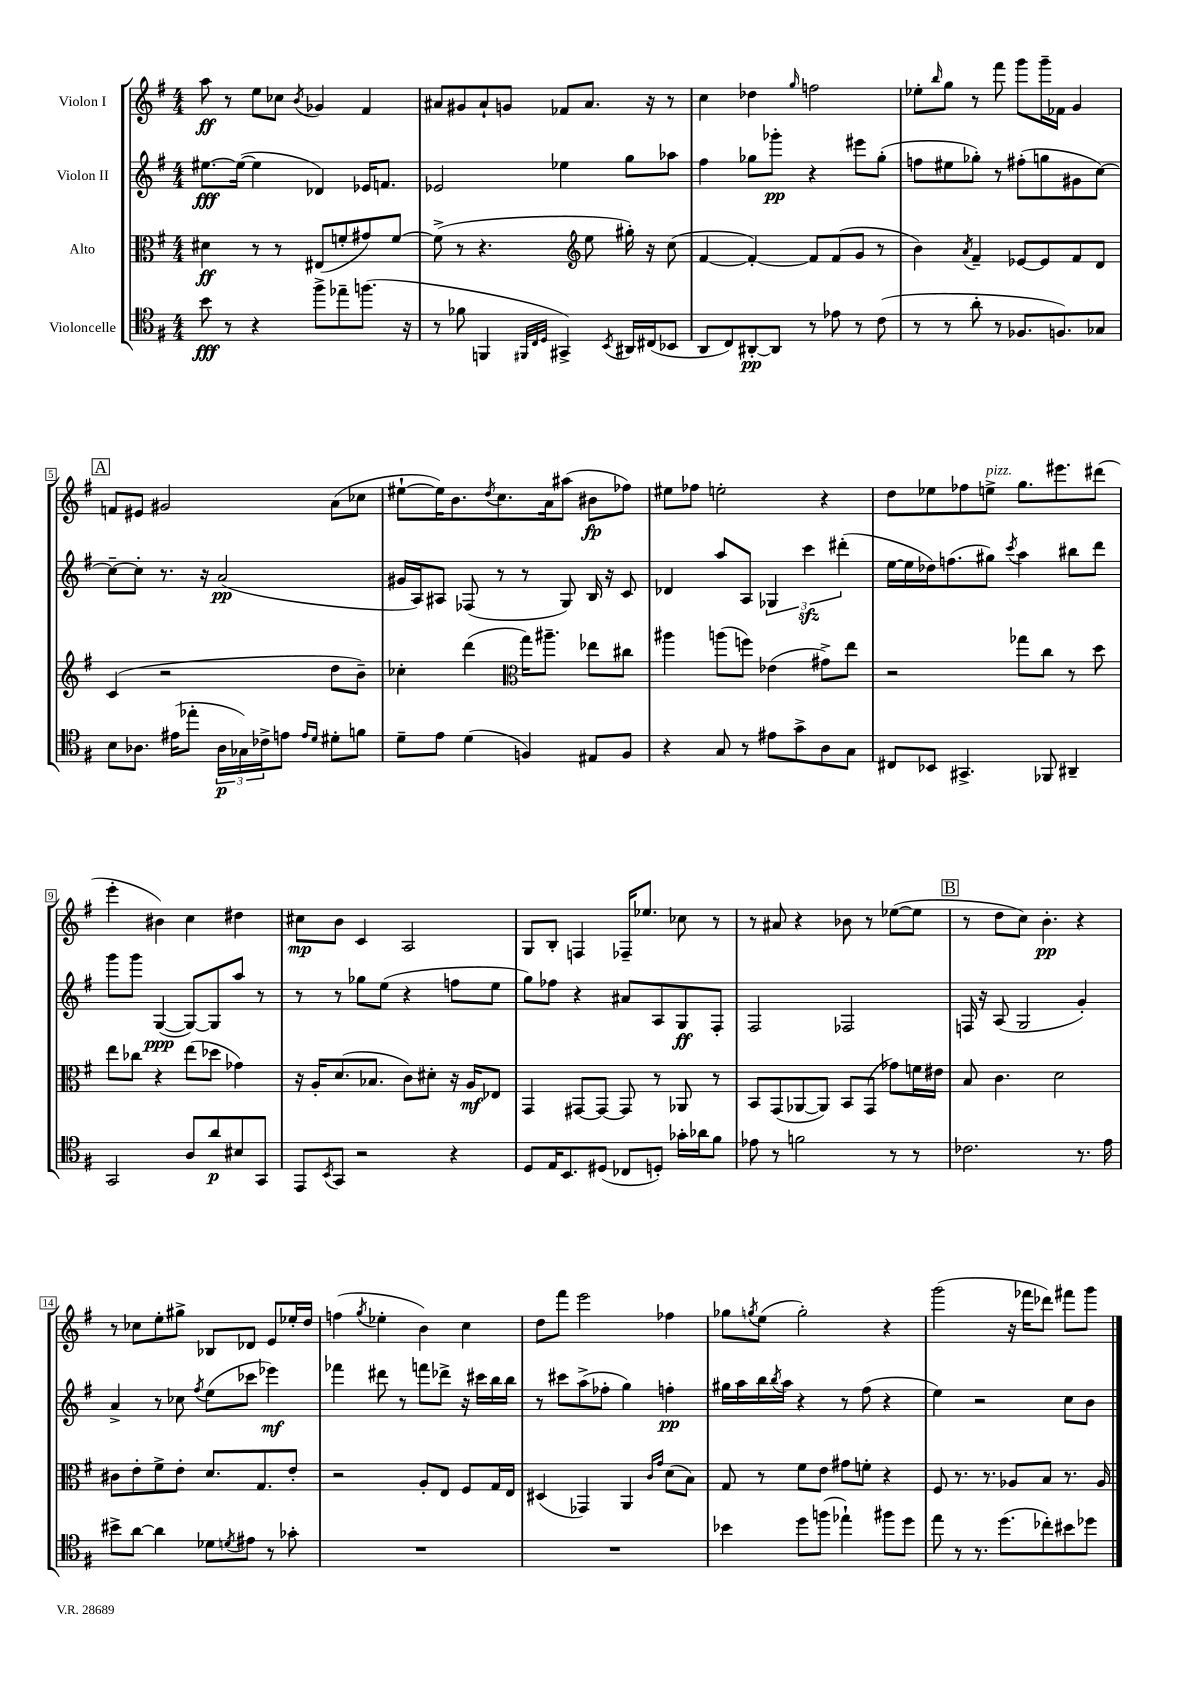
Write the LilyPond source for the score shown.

<<
\new StaffGroup <<
\new Staff = "s0" \with { instrumentName = "Violon I" } {
    \clef treble \key g \major \numericTimeSignature \time 4/4
    a''8\ff r8 e''8 ces''8 \acciaccatura { b'8 } ges'4 fis'4 |
    ais'8 gis'8 ais'8-! g'8 fes'8 ais'8. r16 r8 |
    c''4 des''4 \grace { g''16 } f''2 |
    ees''8-. \grace { b''16 } g''8 r8 fis'''8 g'''8 g'''16-- fes'16 g'4 |
    \mark \markup { \box "A" } f'8 eis'8 gis'2 a'8( ces''8 |
    eis''8~-! eis''16) b'8. \acciaccatura { d''8 } c''8. a'16 ais''8( bis'8\fp fes''8) |
    eis''8 fes''8 e''2-. r4 |
    d''8 ees''8 fes''8 e''8->^\markup { \italic "pizz." } g''8. eis'''8. dis'''8( |
    e'''4-. bis'4) c''4 dis''4 |
    cis''8\mp b'8 c'4 a2 |
    g8 b8-. f4 fes16-- ees''8. ces''8 r8 |
    r8 ais'8 r4 bes'8 r8 ees''8~( ees''8 |
    \mark \markup { \box "B" } r8 d''8 c''8) b'4.-.\pp r4 |
    r8 ces''8 e''8-. gis''8-> bes8 des'8 e'8 ees''16-. d''16 |
    f''4( \acciaccatura { g''8 } ees''4-. b'4) c''4 |
    d''8 fis'''8 e'''2 fes''4 |
    ges''8 \acciaccatura { g''8 } e''8( g''2-.) r4 |
    g'''2( r16 fes'''16 des'''8) fis'''8 g'''8 \bar "|." |
}
\new Staff = "s1" \with { instrumentName = "Violon II" } {
    \clef treble \key g \major \numericTimeSignature \time 4/4
    eis''8.~\fff eis''16~( eis''4 des'4) ees'16 f'8. |
    ees'2 ees''4 g''8 aes''8 |
    fis''4 ges''8 ges'''8-.\pp r4 eis'''8 ges''8-.( |
    f''8 eis''8 ges''8-.) r8 fis''8-.( g''8 gis'8 c''8~) |
    \mark \markup { \box "A" } c''8~-- c''8-. r8. r16 a'2\pp( |
    gis'16 a16) ais8 fes8( r8 r8 g8) b16 r16 c'8 |
    des'4 a''8 a8 \tuplet 3/2 { ges4 c'''4\sfz dis'''4-.( } |
    e''16~ e''16 des''16) f''8.( gis''8) \acciaccatura { c'''8 } a''4 bis''8 d'''8 |
    g'''8 g'''8 g4~\ppp( g8~) g8 a''8 r8 |
    r8 r8 ges''8 e''8( r4 f''8 e''8 |
    g''8) fes''8 r4 ais'8 a8 g8\ff fis8-. |
    fis2 fes2 |
    \mark \markup { \box "B" } f16 r16 a8( g2 g'4-.) |
    a'4-> r8 ces''8 \acciaccatura { fis''8 } e''8( ces'''8 ees'''4\mf) |
    fes'''4 dis'''8 r8 f'''8 des'''8-> r16 cis'''16 b''16 b''16 |
    r8 cis'''8 a''8->( fes''8-. g''4) f''4-.\pp |
    gis''16 a''16 b''16 \acciaccatura { b''8 } a''16 r4 r8 fis''8( r4 |
    e''4) r2 c''8 b'8 \bar "|." |
}
\new Staff = "s2" \with { instrumentName = "Alto" } {
    \clef alto \key g \major \numericTimeSignature \time 4/4
    dis'4\ff r8 r8 eis8( f'8-. gis'8) f'8~ |
    f'8->( r8 r4. \clef treble e''8 gis''16-.) r16 c''8( |
    fis'4~ fis'4~-.) fis'8 fis'8( g'8 r8 |
    b'4) \acciaccatura { a'8 } fis'4-- ees'8~ ees'8 fis'8 d'8 |
    \mark \markup { \box "A" } c'4( r2 d''8 b'8--) |
    ces''4-. d'''4( \clef alto g''16) ais''8.-- ees''8 cis''8 |
    ais''4 a''8( f''8) ees'4( gis'8->) e''8 |
    r2 ges''8 c''8 r8 d''8 |
    e''8 ces''8 r4 e''8( des''8 ges'4) |
    r16 a16-. d'8.( bes8. c'8) dis'8-. r16 a16\mf ees8 |
    g,4 gis,8~ gis,8~ gis,8 r8 aes,8 r8 |
    b,8 g,8( aes,8~ aes,8) b,8 g,8( ges'8) f'16 eis'16 |
    \mark \markup { \box "B" } b8 c'4. d'2 |
    cis'8 e'8-. fis'8-> e'8-. d'8. g8. e'8-. |
    r2 a8-. e8 fis8 g16 e16 |
    dis4( ges,4) a,4 \grace { c'16 g'16 } d'8( b8) |
    g8 r8 fis'8 e'8 gis'8 f'8-. r4 |
    fis8 r8. r8. aes8 b8 r8. aes16 \bar "|." |
}
\new Staff = "s3" \with { instrumentName = "Violoncelle" } {
    \clef tenor \key g \major \numericTimeSignature \time 4/4
    b'8\fff r8 r4 fis''8-> ees''8-- f''8.( r16 |
    r8 fes'8 f,4 \grace { fis,32 c32 d32 } gis,4->) \acciaccatura { b,8 } ais,16 cis16( bes,8 |
    a,8 c8) ais,8~-.\pp ais,8 r8 ees'8 r8 c'8( |
    r8 r8 a'8-. r8 fes8. f8.) ges8 |
    \mark \markup { \box "A" } b8 aes8. eis'16( ees''8-. \tuplet 3/2 { aes16\p ges16) ces'16-> } e'8 \grace { e'16 d'16 } dis'8-. f'8 |
    d'8-- e'8 d'4( f4) eis8 f8 |
    r4 g8 r8 eis'8 g'8-> a8 g8 |
    cis8 bes,8 gis,4.-> fes,8 ais,4-- |
    g,2 a8 a'8\p bis8 g,8 |
    e,8 \acciaccatura { b,8 } g,8 r2 r4 |
    d8 e16 b,8. dis8( ces8 d8-.) ges'16-. aes'16 fis'8 |
    ees'8 r8 f'2 r8 r8 |
    \mark \markup { \box "B" } ces'2. r8. e'16 |
    bis'8-> a'8~ a'4 des'8 \acciaccatura { d'8 } eis'8 r8 ges'8-. |
    R1 |
    R1 |
    bes'4 d''8 f''8( ees''4-!) fis''8 d''8 |
    e''8 r8 r8. d''8.( ces''8-.) bis'8 des''8 \bar "|." |
}
>>
>>
\layout { \context { \Score \override BarNumber.stencil = #(make-stencil-boxer 0.1 0.3 ly:text-interface::print) } }
